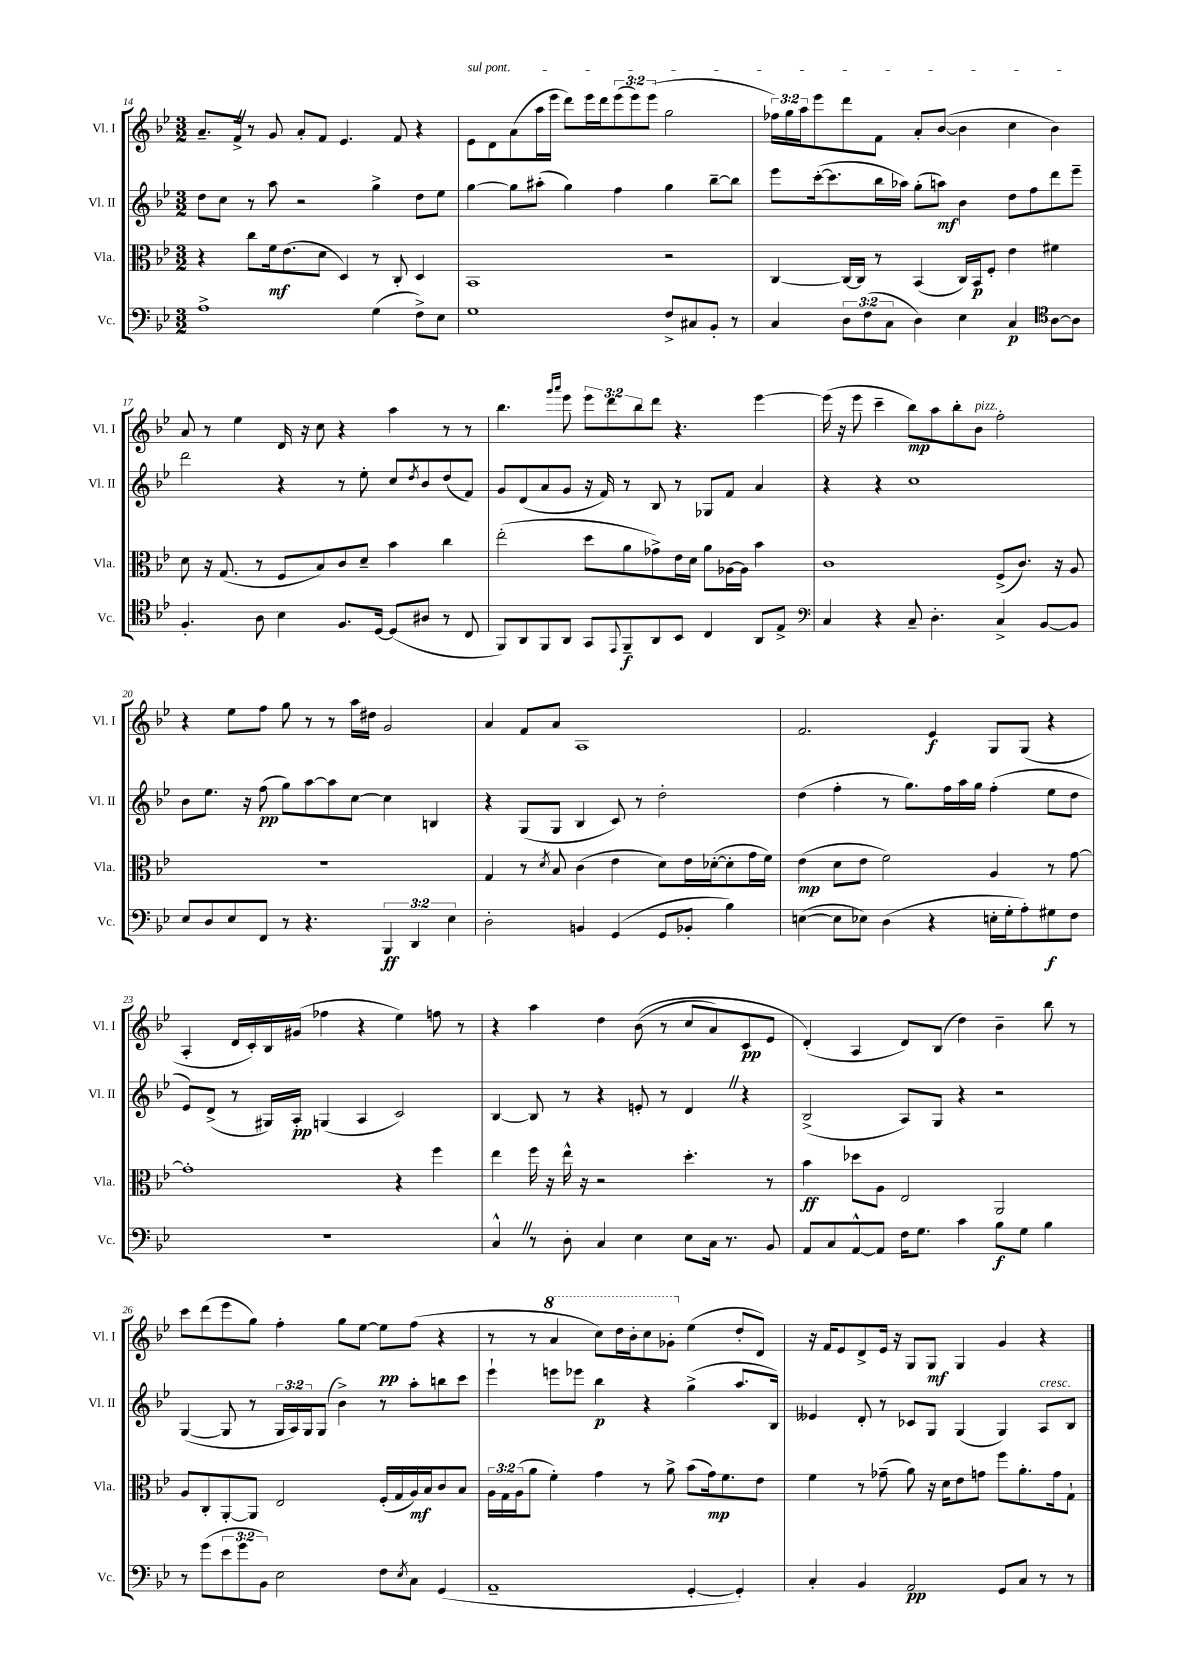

**kern	**kern	**kern	**kern
*staff4	*staff3	*staff2	*staff1
*clefF4	*clefC3	*clefG2	*clefG2
*k[b-e-]	*k[b-e-]	*k[b-e-]	*k[b-e-]
*M3/2	*M3/2	*M3/2	*M3/2
1A^	4r	8dd	8.a~
.	.	8cc	.
.	.	.	16f^
.	8cc	8r	8r
.	16f	8aa	8g
.	(8.e-	.	.
.	.	2r	8a'
.	8d	.	8f
.	4D)	.	4.e-
(4G	8r	4gg^	.
.	8C'	.	8f
8F^)	4D	8dd	4r
8E-	.	8ee-	.
=	=	=	=
1G	1BB-	[4gg	8e-
.	.	.	8d
.	.	8gg]	(8a
.	.	(8aa#'	16aa
.	.	.	16eee-
.	.	4gg)	8ddd)
.	.	.	16eee-
.	.	.	16ddd
.	.	4ff	(12eee-
.	.	.	12eee-)
.	.	.	(12eee-
8F^	2r	4gg	2gg
8C#	.	.	.
8BB-'	.	[8bb-~	.
8r	.	8bb-]	.
=	=	=	=
4C	[4C	8eee-	24ff-)
.	.	.	24gg
.	.	.	24aa
.	.	([16ccc'	8eee-
.	.	8.ccc]	.
12D	16C_	.	8ddd
.	16C]	.	.
(12F	.	.	.
.	8r	16bb-	8f
12C	.	.	.
.	.	16aa-)	.
4D)	(4BB-	(8gg'	8a'
.	.	8aa)	([8b-
4E-	16C)	4b-	4b-]
.	16BB-	.	.
.	8F'	.	.
4C	4e-	8dd	4cc
.	.	8ff	.
*clefC4	*	*	*
[8A	4f#	8ddd	4b-)
8A]	.	8eee-~	.
=	=	=	=
4.F'	8d	2ddd	8a
.	16r	.	8r
.	(8.G	.	.
.	.	.	4ee-
8A	8r	.	.
4B-	8F	4r	16d
.	.	.	16r
.	8B-)	.	8cc
8.F	8c	8r	4r
.	8d~	8ee-'	.
[16D	.	.	.
(8D]	4b-	8cc	4aa
.	.	8qdd	.
8A#	.	8b-	.
8r	4cc	(8dd	8r
8C	.	8f)	8r
=	=	=	=
8FF)	(2ee-'	8g	4.bb-
8AA	.	(8d	.
8FF	.	8a	.
.	.	.	16qqggg
.	.	.	16qqaaa
8AA	.	8g	8eee-
8GG	8dd	16r	12eee-
.	.	16f)	.
.	.	.	12ddd
8qqEE-	.	.	.
8FF~	8a	8r	.
.	.	.	12bb-
8AA	8g-^)	8B-	8ddd
8BB-	16e-	8r	4.r
.	16d	.	.
4C	8a	8G-	.
.	[16A-	8f	.
.	16A-]	.	.
8AA	4b-	4a	[4eee-
8E-^	.	.	.
=	=	=	=
*clefF4	*	*	*
4C	1c	4r	(16eee-]
.	.	.	16r
.	.	.	8eee-
4r	.	4r	4ccc~
8C~	.	1cc	8bb-)
4.D'	.	.	8aa
.	.	.	8bb-'
.	.	.	8b-
4C^	(8F^	.	2ff'
.	8.c)	.	.
[8BB-	.	.	.
.	16r	.	.
8BB-]	8A	.	.
=	=	=	=
8E-	1.r	8b-	4r
8D	.	8.ee-	.
8E-	.	.	8ee-
.	.	16r	.
8FF	.	(8ff	8ff
8r	.	8gg)	8gg
4.r	.	[8aa	8r
.	.	8aa]	8r
.	.	[8cc	16aa
.	.	.	16dd#
6BBB-	.	4cc]	2g
6DD	.	.	.
.	.	4B	.
6E-	.	.	.
=	=	=	=
2D'	4G	4r	4a
.	8r	(8G	8f
.	8qd	.	.
.	8B-	8G	8a
4BB	(4c	4B-	1A
(4GG	4e-	8c)	.
.	.	8r	.
8GG	8d)	2dd'	.
8BB-'	16e-	.	.
.	([16d-'	.	.
4B-)	8d-']	.	.
.	16g	.	.
.	16f)	.	.
=	=	=	=
([4E	(4e-	(4dd	2.f
8E]	8d	4ff'	.
8E-)	8e-	.	.
(4D	2f)	8r	.
.	.	8.gg)	.
4r	.	.	4e-
.	.	16ff	.
.	.	16aa	.
.	.	16gg	.
16E'	4A	(4ff'	8G
16G'	.	.	.
8A')	.	.	(8G
8G#	8r	8ee-	4r
8F	[8g	8dd	.
=	=	=	=
1.r	1g']	8e-)	4A'
.	.	(8d^	.
.	.	8r	16d
.	.	.	16c')
.	.	16G#)	16B-
.	.	16A'	(16g#
.	.	(4G	4ff-
.	.	4A	4r
.	4r	2c)	4ee-)
.	4ff	.	8ff
.	.	.	8r
=	=	=	=
4C^^	4ee-	[4B-	4r
8r	16ff	8B-]	4aa
.	16r	.	.
8D'	16ee-^^	8r	.
.	16r	.	.
4C	2r	4r	4dd
4E-	.	8e'	&((8b-
.	.	8r	8r
8E-	4.dd'	4d	8cc
16C	.	.	8a)
8.r	.	.	.
.	.	4r	8c
8BB-	8r	.	8e-
=	=	=	=
8AA	4b-	(2B-^	(4d'&)
8C	.	.	.
[8AA^^	8dd-	.	4A
8AA]	8A	.	.
16F	2E-	8A)	8d)
8.G	.	.	.
.	.	8G	(8B-
4c	.	4r	4dd)
8B-	2AA	2r	4b-~
8G	.	.	.
4B-	.	.	8bb-
.	.	.	8r
=	=	=	=
8r	8A	([4G	8ccc
(8g	8C'	.	(8ddd
12e-	[8AA'	8G]	8eee-
12g	.	.	.
.	8AA]	8r	8gg)
12BB-)	.	.	.
2E-	2E-	24G	4ff'
.	.	24A)	.
.	.	24G	.
.	.	(8G	.
.	.	4b-^)	8gg
.	.	.	[8ee-
8F	(16F'	8r	8ee-]
.	16G	.	.
8qE-	.	.	.
8C	16A)	8aa'	(8ff
.	16B-	.	.
(4GG	8c	8bb	4r
.	8B-	8ccc	.
=	=	=	=
1AA~	24A	4eee-`	8r
.	24G	.	.
.	(24A	.	.
.	8a	.	8r
.	4f')	8eee	4aa
.	.	8eee-	.
.	4g	4bb-	8ccc)
.	.	.	16ddd
.	.	.	16bb-'
.	8r	4r	8ccc
.	8a^	.	8gg-'
[4GG'	(8b-	(4gg^	(4ee-
.	16g)	.	.
.	8.f	.	.
4GG'])	.	8.aa	8dd'
.	8e-	.	8d)
.	.	16B-)	.
=	=	=	=
4C'	4f	4e--	16r
.	.	.	16f
.	.	.	8e-
4BB-	8r	8d'	8d^
.	(8g-~	8r	16e-
.	.	.	16r
2AA	8a)	8c-	8G
.	16r	8G	8G
.	16d	.	.
.	8e-	(4G	4G
.	8g	.	.
8GG	8ff	4G)	4g
8C	8.a'	.	.
8r	.	8A	4r
.	16g	.	.
8r	8G`	8B-	.
==	==	==	==
*-	*-	*-	*-
